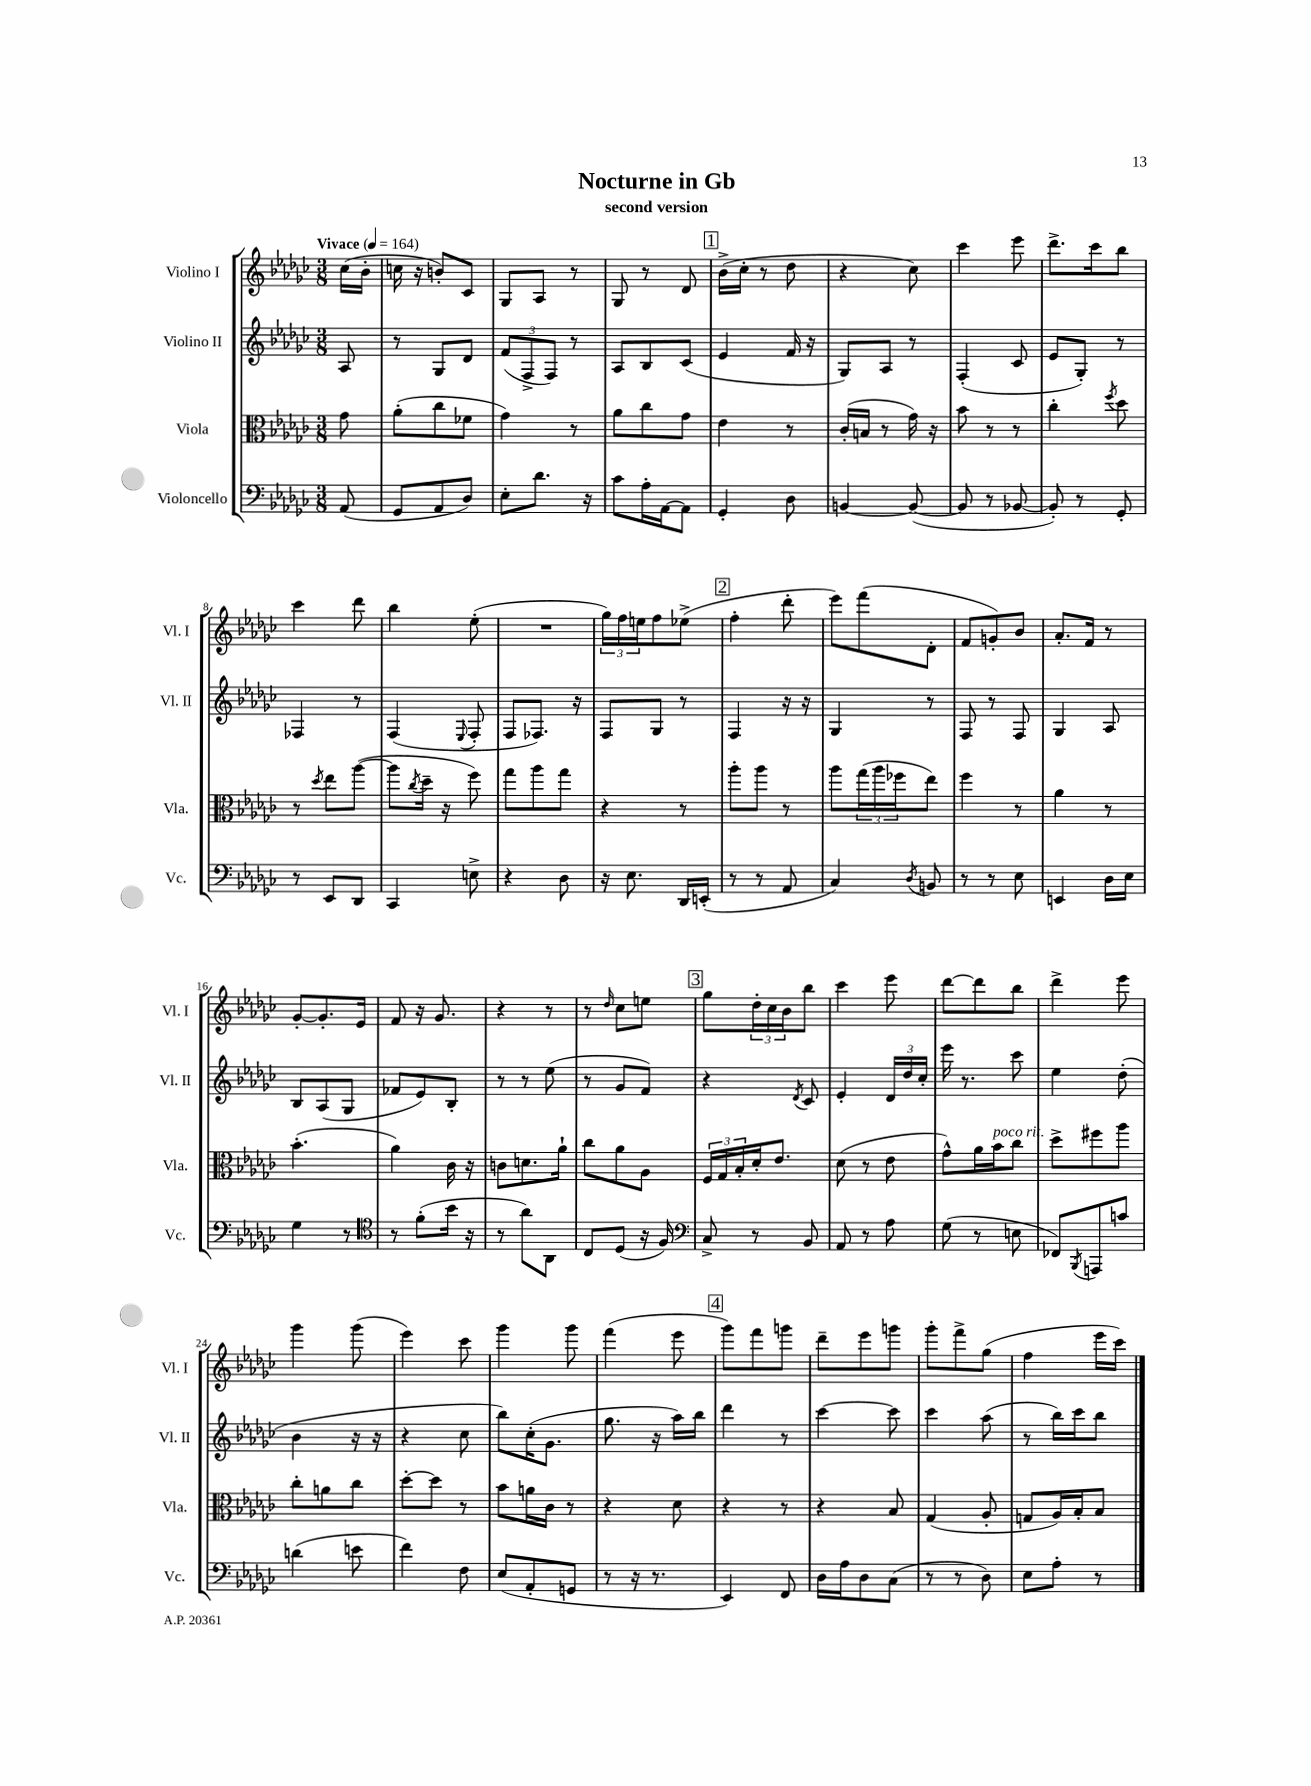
\header { title = "Nocturne in Gb" subtitle = "second version" }
<<
\new StaffGroup <<
\new Staff = "s0" \with { instrumentName = "Violino I" shortInstrumentName = "Vl. I" } {
    \clef treble \key ges \major \numericTimeSignature \time 3/8 \partial 8 \tempo "Vivace" 4 = 164
    ces''16( bes'16-. |
    c''16 r16 b'8-.) ces'8 |
    ges8 aes8 r8 |
    ges8 r8 des'8 |
    \mark \markup { \box "1" } bes'16->( ces''16-. r8 des''8 |
    r4 ces''8) |
    ces'''4 ees'''8 |
    des'''8.-> ces'''16 bes''8 |
    ces'''4 des'''8 |
    bes''4 ees''8-.( |
    R4. |
    \tuplet 3/2 { ges''16) f''16 e''16 } f''8 ees''8->( |
    \mark \markup { \box "2" } f''4-. des'''8-. |
    ees'''8) f'''8( des'8-. |
    f'8 g'8-.) bes'8 |
    aes'8.-. f'16 r8 |
    ges'8~-. ges'8.-. ees'16 |
    f'8 r16 ges'8. |
    r4 r8 |
    r8 \grace { des''16 } ces''8 e''8 |
    \mark \markup { \box "3" } ges''8 \tuplet 3/2 { des''16-. ces''16 bes'16 } bes''8 |
    ces'''4 ees'''8 |
    des'''8~ des'''8 bes''8 |
    des'''4-> ees'''8 |
    ges'''4 ges'''8( |
    ees'''4) ces'''8 |
    ges'''4 ges'''8 |
    f'''4( ees'''8 |
    \mark \markup { \box "4" } ges'''8) f'''8 g'''8 |
    des'''8-- ees'''8 g'''8 |
    ges'''8-. f'''8-> ges''8( |
    f''4 ees'''16 ces'''16) \bar "|." |
}
\new Staff = "s1" \with { instrumentName = "Violino II" shortInstrumentName = "Vl. II" } {
    \clef treble \key ges \major \numericTimeSignature \time 3/8 \partial 8
    aes8 |
    r8 ges8 des'8 |
    \tuplet 3/2 { f'8( f8-> f8) } r8 |
    aes8 bes8 ces'8( |
    \mark \markup { \box "1" } ees'4 f'16 r16 |
    ges8) aes8 r8 |
    f4-.( ces'8 |
    ees'8 ges8-.) r8 |
    fes4 r8 |
    f4( \appoggiatura { ees8 } f8-. |
    f8 fes8.) r16 |
    f8 ges8 r8 |
    \mark \markup { \box "2" } f4 r16 r16 |
    ges4 r8 |
    f8 r8 f8 |
    ges4 aes8 |
    bes8 aes8( ges8 |
    fes'8 ees'8) bes8-. |
    r8 r8 ees''8( |
    r8 ges'8 f'8) |
    \mark \markup { \box "3" } r4 \acciaccatura { des'8 } ces'8 |
    ees'4-. \tuplet 3/2 { des'16 des''16 ces''16-. } |
    ees'''16 r8. ces'''8 |
    ees''4 des''8-.( |
    bes'4 r16 r16 |
    r4 ces''8 |
    bes''8) ces''16-.( ges'8. |
    ges''8. r16 aes''16) bes''16 |
    \mark \markup { \box "4" } des'''4 r8 |
    ces'''4~ ces'''8 |
    ces'''4 aes''8( |
    r8 bes''16) ces'''16 bes''8 \bar "|." |
}
\new Staff = "s2" \with { instrumentName = "Viola" shortInstrumentName = "Vla." } {
    \clef alto \key ges \major \numericTimeSignature \time 3/8 \partial 8
    ges'8 |
    aes'8-.( ces''8 fes'8 |
    ges'4) r8 |
    aes'8 ces''8 ges'8 |
    \mark \markup { \box "1" } ees'4 r8 |
    ces'16-.( b16 r8 ges'16) r16 |
    bes'8 r8 r8 |
    ces''4-. \acciaccatura { f''8 } des''8 |
    r8 \acciaccatura { des''8 } ees''8 aes''8~( |
    aes''8 \acciaccatura { ces''8 } des''16-- r16 f''8) |
    ges''8 aes''8 ges''8 |
    r4 r8 |
    \mark \markup { \box "2" } aes''8-. aes''8 r8 |
    aes''8 \tuplet 3/2 { ges''16( aes''16 fes''16 } ees''8) |
    f''4 r8 |
    aes'4 r8 |
    bes'4.-.( |
    aes'4) ces'16 r16 |
    c'8 d'8. aes'16-! |
    ces''8 aes'8 aes8 |
    \mark \markup { \box "3" } \tuplet 3/2 { f16 ges16 bes16-. } des'16-. ees'8. |
    des'8( r8 ees'8 |
    ges'8-^) aes'16 bes'16^\markup { \italic "poco rit." } ces''8 |
    des''8-> fis''8 aes''8 |
    ces''8-. a'8 ces''8 |
    des''8~-. des''8 r8 |
    bes'8 a'16 ces'16 r8 |
    r4 des'8 |
    \mark \markup { \box "4" } r4 r8 |
    r4 bes8 |
    ges4( aes8-. |
    g8 aes16) bes16-. bes8 \bar "|." |
}
\new Staff = "s3" \with { instrumentName = "Violoncello" shortInstrumentName = "Vc." } {
    \clef bass \key ges \major \numericTimeSignature \time 3/8 \partial 8
    aes,8( |
    ges,8 aes,8 des8) |
    ees8-. des'8. r16 |
    ces'8 aes16-. aes,16~ aes,8 |
    \mark \markup { \box "1" } ges,4-. des8 |
    b,4~ b,8~( |
    b,8 r8 bes,8~ |
    bes,8-.) r8 ges,8-. |
    r8 ees,8 des,8 |
    ces,4 e8-> |
    r4 des8 |
    r16 ees8. des,16 e,16-.( |
    \mark \markup { \box "2" } r8 r8 aes,8 |
    ces4) \acciaccatura { des8 } b,8 |
    r8 r8 ees8 |
    e,4 des16 ees16 |
    ges4 r8 |
    \clef tenor r8 f'8-.( bes'16 r16 |
    r8 aes'8) aes,8 |
    ces8 des8( r16 f16) |
    \mark \markup { \box "3" } \clef bass ces8-> r8 bes,8 |
    aes,8 r8 aes8 |
    ges8( r8 e8 |
    fes,8) \acciaccatura { bes,,8 } a,,8 c'8 |
    d'4( e'8 |
    f'4) f8 |
    ees8( aes,8-. g,8 |
    r8 r16 r8. |
    \mark \markup { \box "4" } ees,4) f,8 |
    des16 aes16 des8 ces8( |
    r8 r8 des8) |
    ees8 aes8-. r8 \bar "|." |
}
>>
>>
